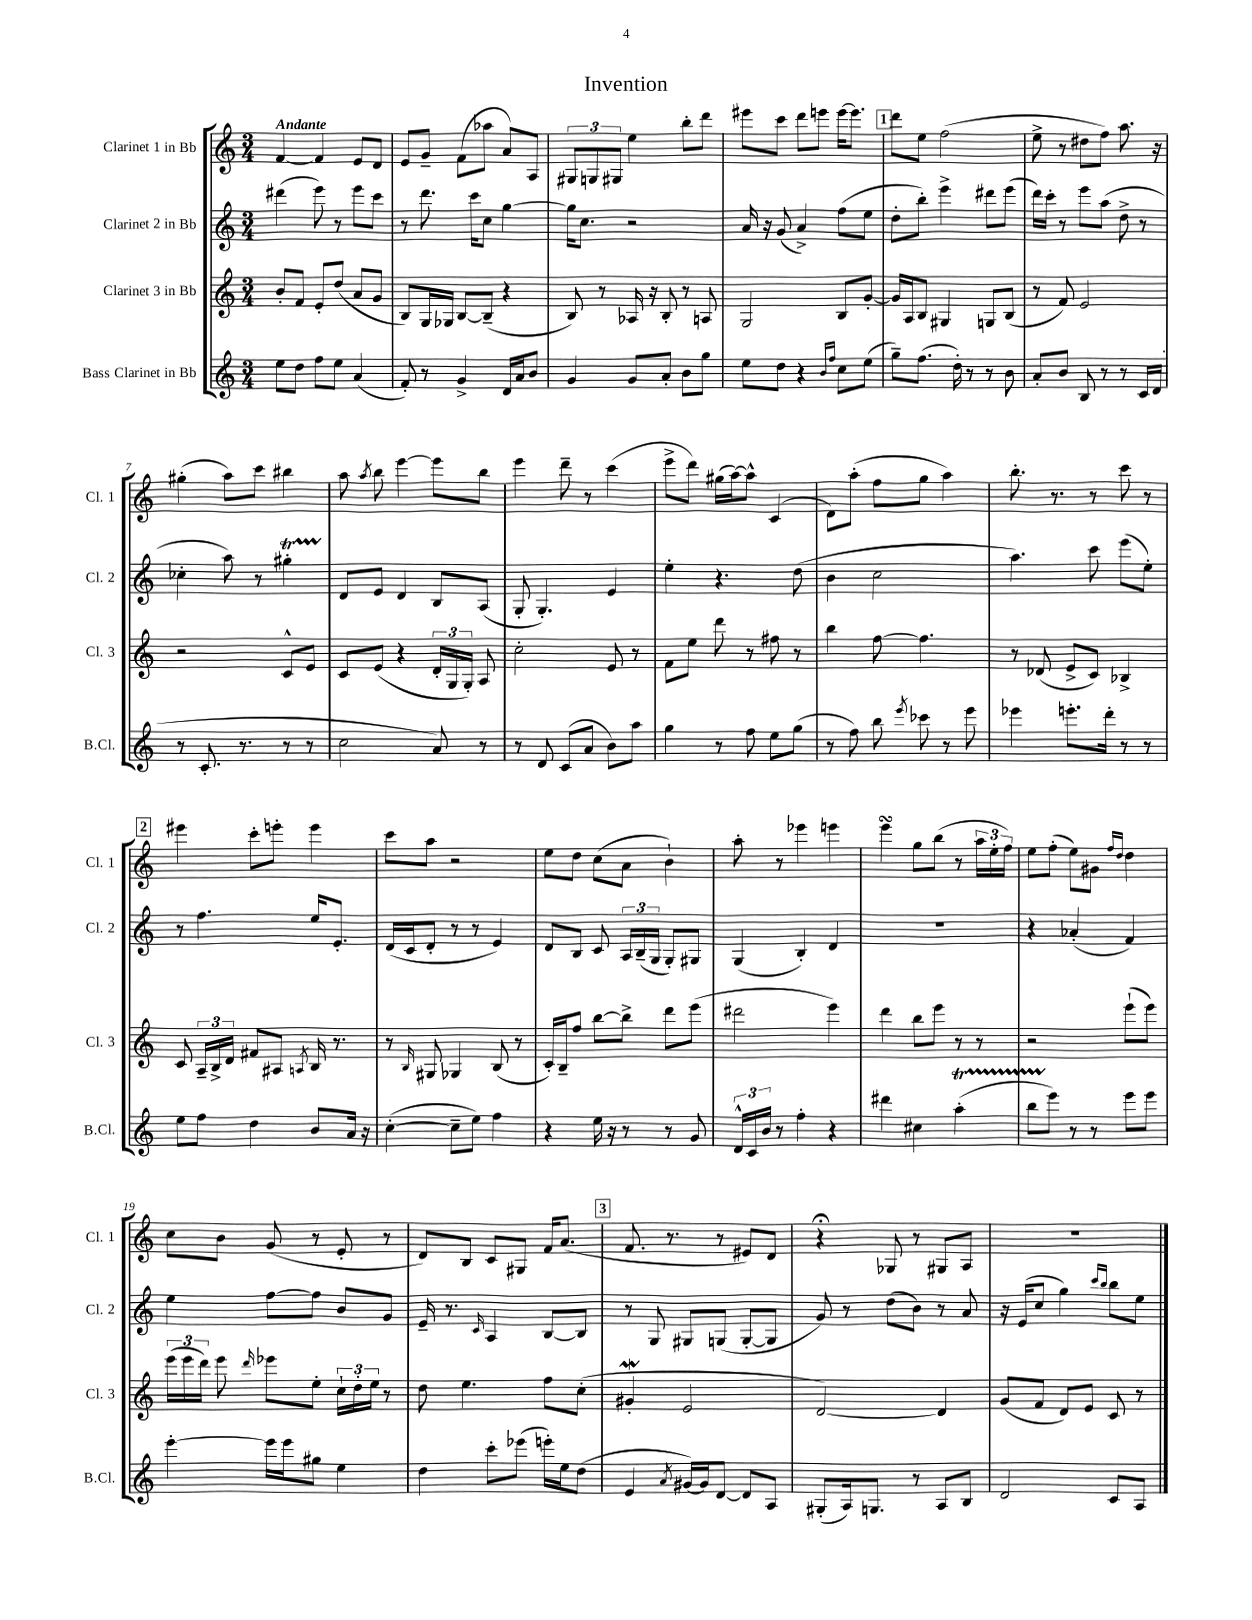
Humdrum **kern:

**kern	**kern	**kern	**kern
*staff4	*staff3	*staff2	*staff1
*clefG2	*clefG2	*clefG2	*clefG2
*k[]	*k[]	*k[]	*k[]
*M3/4	*M3/4	*M3/4	*M3/4
8ee	8b'	(4ddd#	[4f
8dd	8f	.	.
8ff	8e'	8eee)	4f]
8ee	(8dd	8r	.
(4a	8a	8eee	8e
.	8g	8ccc	8d
=	=	=	=
8f')	8B)	8r	8e
8r	16G	8.ddd	8g~
.	16G-	.	.
4g^	[8B	.	(8f
.	.	16ccc	.
.	(8B~]	8cc	8aa-
16d	4r	[4gg	8a)
16a	.	.	.
8b	.	.	8A
=	=	=	=
4g	8B)	16gg]	12G#
.	.	8.cc	.
.	.	.	12G
.	8r	.	.
.	.	.	12G#
8g	16A-	2r	4ee
.	16r	.	.
8a'	8B'	.	.
8b	8r	.	8bb'
8gg	8A	.	8ddd
=	=	=	=
8ee	2G	16a	8eee#
.	.	16r	.
8dd	.	(8g	8ccc
4r	.	4a^)	8ddd
.	.	.	8eee
16qqb	.	.	.
16qqff	.	.	.
8cc	8B	(8ff	[16eee
.	.	.	8.eee]
(8ee	[8g'	8ee	.
=	=	=	=
8gg~)	16g]	8dd'	8ddd
.	16A	.	.
(8.ff	8B	8bb')	8ee
.	4G#	4eee^	(2ff
16dd')	.	.	.
8r	.	.	.
8r	8G	8ddd#	.
8b	(8B	(8eee	.
=	=	=	=
8a'	8r	16ddd)	8ee^
.	.	16ccc'	.
8b	8f)	8r	8r
8B	2e	8eee	8dd#
8r	.	(8aa	8ff)
8r	.	8dd^	8.aa
16c	.	8r	.
(16d	.	.	16r
=	=	=	=
8r	2r	4cc-'	(4gg#'
8.c'	.	.	.
.	.	8aa)	8aa)
8.r	.	.	.
.	.	8r	8ccc
8r	8c^^	4gg#'	4bb#
8r	8e	.	.
=	=	=	=
2cc	8c	8d	8aa
.	.	.	8qaa
.	(8e	8e	8bb
.	4r	4d	[4eee
8a)	24d'	8B	8eee]
.	24G	.	.
.	24G')	.	.
8r	8A	(8A	8bb
=	=	=	=
8r	2cc'	8G'	4eee
8d	.	4.G')	.
(8c	.	.	8ddd~
8a	.	.	8r
8b)	8e	4e	(4ccc
8aa	8r	.	.
=	=	=	=
4gg	8f	4ee'	8eee^
.	8ee	.	8ddd)
8r	8ddd	4.r	(16gg#
.	.	.	[16aa)
8ff	8r	.	8aa^^]
8ee	8ff#	.	(4c
(8gg	8r	(8dd	.
=	=	=	=
8r	4bb	4b	8d)
8ff)	.	.	(8aa'
8bb	[8ff	2cc	8ff
8qeee	.	.	.
8ccc-	4.ff]	.	8gg
8r	.	.	4aa)
8eee	.	.	.
=	=	=	=
4eee-	8r	4.aa)	8.bb'
.	(8d-	.	.
.	.	.	8.r
8.eee'	8e^	.	.
.	8c)	8ccc	8r
16ddd'	.	.	.
8r	4B-^	(8eee	8ccc
8r	.	8ee')	8r
=	=	=	=
8ee	8c	8r	4eee#
8ff	24A~	4.ff	.
.	24B^	.	.
.	24d	.	.
4dd	8f#	.	8ccc'
.	8A#	.	8eee'
.	8qA	.	.
8b	16B	16ee	4eee
.	8.r	8.e'	.
16a	.	.	.
16r	.	.	.
=	=	=	=
([4cc'	8r	(16d	8ccc
.	.	16c	.
.	16qqB	.	.
.	8G#	8d'	8aa
8cc~]	4G-	8r	2r
8ee)	.	8r	.
4ff	(8B	4e)	.
.	8r	.	.
=	=	=	=
4r	16c')	8d	8ee
.	16B~	.	.
.	8ff	8B	8dd
16ee	[8bb	8c	(8cc
16r	.	.	.
8r	8bb^]	24A	8a
.	.	(24B~	.
.	.	24G	.
8r	8ddd	8G')	4b`)
8g	(8eee	8G#	.
=	=	=	=
24d^^	2ddd#	(4G	8aa'
24c	.	.	.
24b	.	.	.
8r	.	.	8r
4ff'	.	4B')	4eee-
4r	4eee)	4d	4eee
=	=	=	=
4ddd#	4ddd	2.r	4eee
4cc#	8bb	.	8gg
.	8eee	.	(8bb
(4aa'	8r	.	8r
.	8r	.	24aa
.	.	.	24ee'
.	.	.	24ff)
=	=	=	=
8bb	2r	4r	8ee
8eee)	.	.	(8ff'
8r	.	(4a-'	8ee)
8r	.	.	8g#
.	.	.	16qqff
.	.	.	16qqdd
8eee	(8eee`	4f)	4dd
8eee	8eee)	.	.
=	=	=	=
[4eee'	(24eee	4ee	8cc
.	24eee	.	.
.	24ddd)	.	.
.	8eee	.	8b
.	16qqddd	.	.
16eee]	8eee-	[8ff	(8g
16eee	.	.	.
8gg#	8ee'	8ff]	8r
4ee	24cc`	8b	8e'
.	24dd'	.	.
.	24ee	.	.
.	8r	8g	8r
=	=	=	=
4dd	8dd	16e~	8d)
.	.	8.r	.
.	4.ee	.	8B
.	.	16qqc	.
8ccc'	.	4A	8c
(8eee-	.	.	8G#
16eee')	8ff	[8B	16f
16ee	.	.	(8.a
(8dd	(8cc'	8B]	.
=	=	=	=
4e	4g#'	8r	8.f
.	.	8G	.
.	.	.	8.r
8qa	.	.	.
[16g#)	2e	8G#	.
16g#]	.	.	.
[8d	.	(8G	8r
8d]	.	[8G'	8e#)
8A	.	8G]	8d
=	=	=	=
(8G#'	[2d)	8g)	4r;
16A)	.	8r	.
8.G	.	.	.
.	.	(8dd	8G-
8r	.	8b)	8r
8A	4d]	8r	8G#
8B	.	8a	8A
=	=	=	=
2d	(8g	16r	2.r
.	.	(16e	.
.	8f	8cc	.
.	8d)	4gg)	.
.	8e	.	.
.	.	16qqccc	.
.	.	16qqbb	.
8c	8c	8bb	.
8A	8r	8ee	.
==	==	==	==
*-	*-	*-	*-
